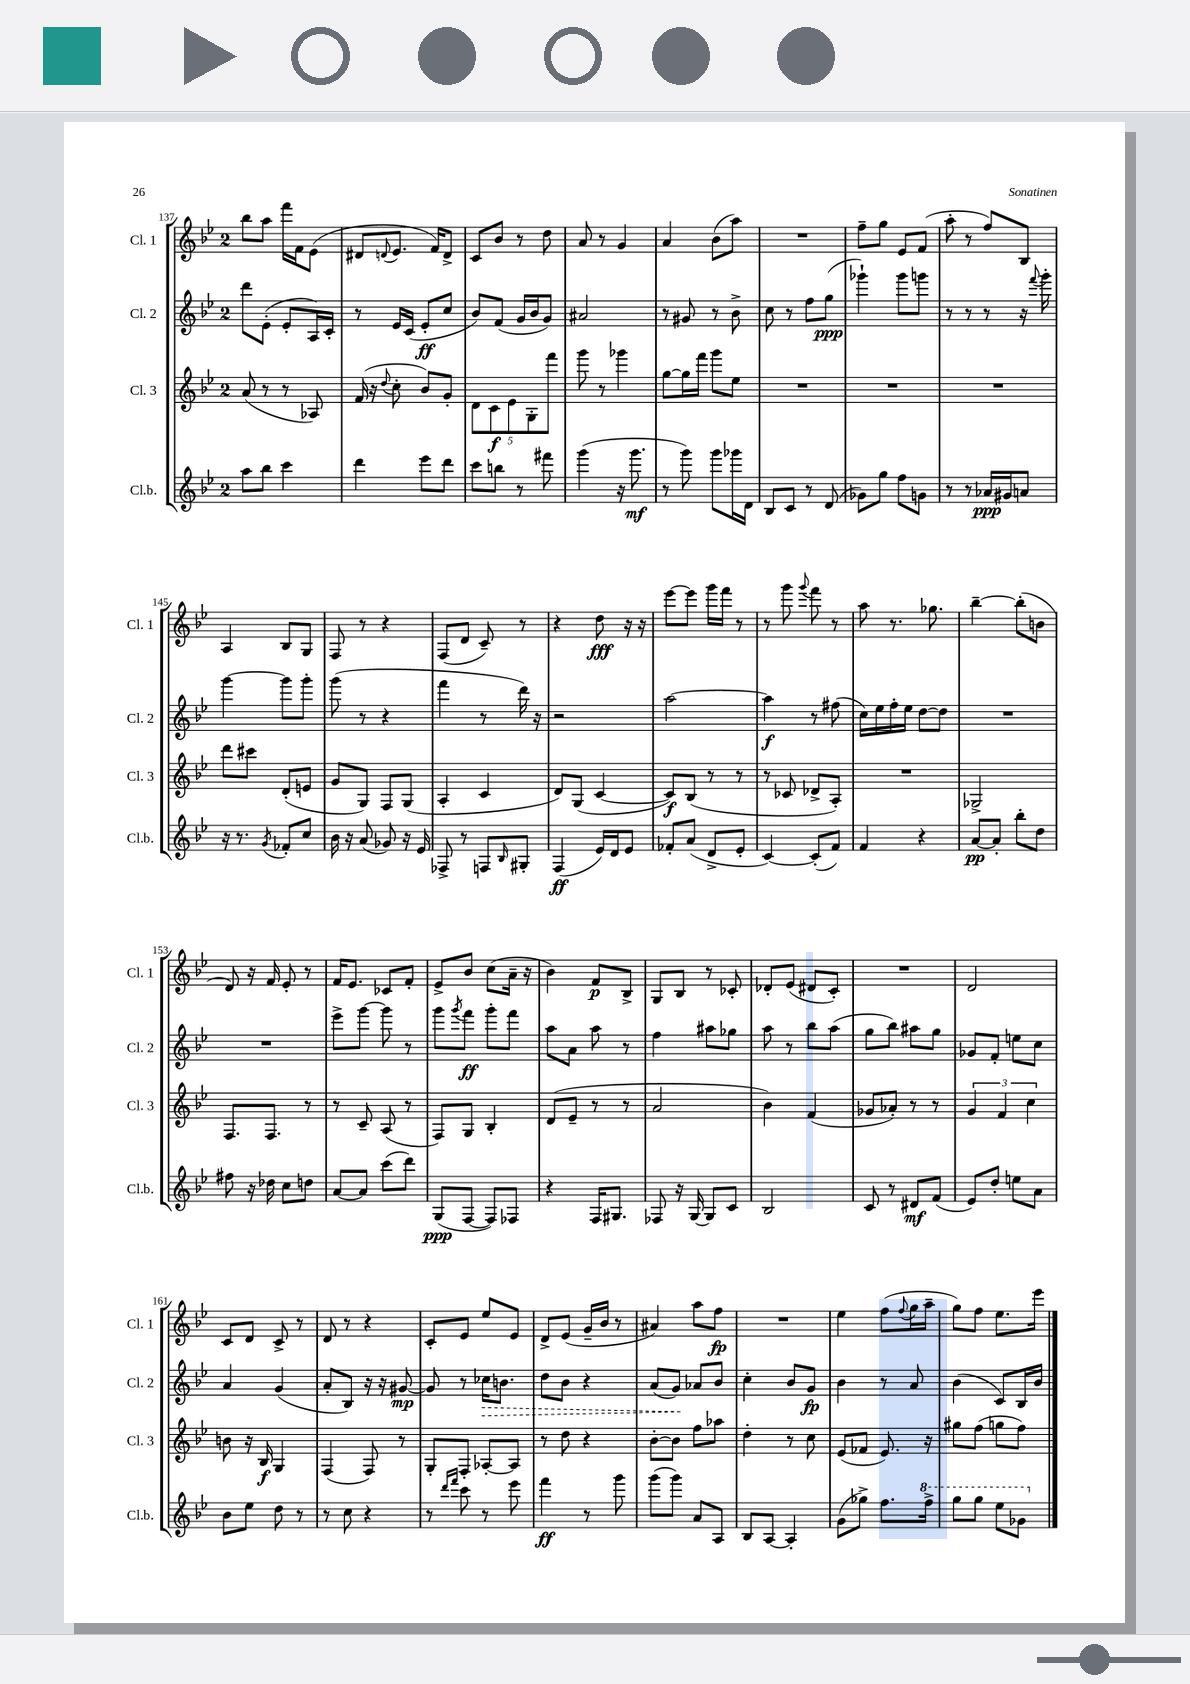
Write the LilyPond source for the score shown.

<<
\new StaffGroup <<
\new Staff = "s0" \with { instrumentName = "Cl. 1" shortInstrumentName = "Cl. 1" } {
    \clef treble \key bes \major \once \override Staff.TimeSignature.style = #'single-digit \time 2/4
    bes''8 a''8 f'''16 f'16 ees'8( |
    dis'8 \appoggiatura { d'8 } ees'8. f'16) d'8-> |
    c'8 bes'8 r8 d''8 |
    a'8 r8 g'4 |
    a'4 bes'8( a''8) |
    R2 |
    f''8-- g''8 ees'8 f'8( |
    a''8-. r8 f''8) bes8 |
    a4 bes8 g8 |
    f8 r8 r4 |
    f8( d'8 c'8--) r8 |
    r4 d''8\fff r16 r16 |
    ees'''8~ ees'''8 g'''16 f'''16 r8 |
    r8 g'''8 \appoggiatura { g'''8 } f'''8 r8 |
    a''8 r8. ges''8. |
    bes''4~-- bes''8-.( b'8 |
    d'8) r16 f'16 ees'8-. r8 |
    f'16 ees'8. ces'8 f'8-. |
    ees'8-> bes'8 c''8( a'16-- r16 |
    bes'4) f'8\p bes8-> |
    g8 bes8 r8 ces'8-. |
    des'8-. ees'8( dis'8 c'8-.) |
    R2 |
    d'2 |
    c'8 d'8 c'8-> r8 |
    d'8 r8 r4 |
    c'8-. ees'8 ees''8 ees'8 |
    d'8-> ees'8( g'16-- bes'16 r8 |
    ais'4) a''8 f''8\fp |
    R2 |
    ees''4 f''8( \appoggiatura { f''8 } g''16 a''16-- |
    g''8) f''8 ees''8. ees'''16 \bar "|." |
}
\new Staff = "s1" \with { instrumentName = "Cl. 2" shortInstrumentName = "Cl. 2" } {
    \clef treble \key bes \major \once \override Staff.TimeSignature.style = #'single-digit \time 2/4
    d'''8 ees'8-.( ees'8-. a16) c'16-. |
    r8 ees'16 c'16( ees'8-.\ff c''8 |
    bes'8) f'8( g'16 bes'16 g'8) |
    ais'2 |
    r8 gis'8 r8 bes'8-> |
    c''8 r8 f''8 g''8\ppp( |
    ges'''4-!) ges'''8 g'''8 |
    r8 r8 r8 r16 \appoggiatura { f'''8 } g'''16-. |
    g'''4~ g'''8 g'''8-. |
    g'''8( r8 r4 |
    f'''4 r8 d'''16) r16 |
    r2 |
    a''2~ |
    a''4\f r8 fis''8( |
    c''16) ees''16 f''16-. ees''16 d''8~ d''8 |
    R2 |
    R2 |
    ees'''8-> g'''8~ g'''8 r8 |
    g'''8 \acciaccatura { g'''8 } f'''8\ff g'''8-. f'''8 |
    a''8 a'8 a''8 r8 |
    f''4 ais''8 ges''8 |
    a''8 r8 bes''8 a''8( |
    g''8 bes''8) ais''8 g''8 |
    ges'8 f'8-. e''8 c''8 |
    a'4 g'4( |
    a'8-. bes8) r16 r16 gis'8~\mp |
    gis'8 r8 \once \override Hairpin.style = #'dashed-line ces''16\> b'8. |
    d''8 bes'8 r4 |
    a'8( g'8\!) aes'8 bes'8 |
    c''4-. bes'8 g'8\fp |
    bes'4 r8 a'8 |
    bes'4( c'8) bes16 bes'16 \bar "|." |
}
\new Staff = "s2" \with { instrumentName = "Cl. 3" shortInstrumentName = "Cl. 3" } {
    \clef treble \key bes \major \once \override Staff.TimeSignature.style = #'single-digit \time 2/4
    a'8( r8 r8 aes8) |
    f'16( r16 \appoggiatura { d''8 } c''8-. bes'8) g'8-. |
    \tuplet 5/4 { d'8 c'8\f ees'8 g8-. f'''8 } |
    g'''8 r8 ges'''4 |
    g''8~ g''16 f'''16 g'''8 ees''8 |
    R2 |
    R2 |
    R2 |
    d'''8 cis'''8 d'8-.( e'8 |
    g'8 g8) f8 g8( |
    a4-. c'4 |
    d'8) g8( c'4~ |
    c'8\f) bes8( r8 r8 |
    r8 ces'8 des'8-> a8-.) |
    R2 |
    ges2-> |
    f8. f8. r8 |
    r8 c'8-- a8( r8 |
    f8) g8 bes4-. |
    d'8( ees'8-- r8 r8 |
    a'2 |
    bes'4) f'4( |
    ges'8 aes'8-.) r8 r8 |
    \tuplet 3/2 { g'4 f'4 c''4 } |
    b'8 r16 bes16\f g4 |
    f4( f8) r8 |
    g8-. f8-. aes8~-. aes8 |
    r8 d''8 r4 |
    bes'8~-. bes'8 f''8 aes''8 |
    d''4-. r8 c''8 |
    ees'8( fes'8 ees'8.) r16 |
    gis''8 f''8( g''8 f''8) \bar "|." |
}
\new Staff = "s3" \with { instrumentName = "Cl.b." shortInstrumentName = "Cl.b." } {
    \clef treble \key bes \major \once \override Staff.TimeSignature.style = #'single-digit \time 2/4
    a''8 bes''8 c'''4 |
    d'''4 ees'''8 d'''8 |
    c'''8 b''8 r8 fis'''8 |
    g'''4( r16 g'''8.\mf |
    r8 g'''8) g'''8 ges'''16 d'16 |
    bes8 c'8 r8 d'8( |
    ges'8) g''8 f''8 g'8 |
    r8 r8 aes'16\ppp gis'16 a'8 |
    r16 r8. \acciaccatura { g'8 } fes'8-. c''8 |
    bes'16 r16 a'8( ges'8) r16 ees'16 |
    fes8-> r8 f8 \grace { bes16 } gis8-. |
    f4\ff( ees'16) d'16 ees'8 |
    fes'8-. a'8( d'8-> ees'8-. |
    c'4~) c'8-.( f'8) |
    f'4 r4 |
    a'8~\pp a'8-. bes''8-. d''8 |
    fis''8 r16 des''16 c''8 d''8 |
    a'8~ a'8 c'''8( d'''8) |
    g8\ppp( f8~ f8) fes8 |
    r4 f16 gis8. |
    fes8 r16 g16~ g8 c'8 |
    bes2 |
    c'8 r8 dis'8\mf f'8( |
    ees'8) d''8-. e''8 a'8 |
    bes'8 ees''8 d''8 r8 |
    r8 c''8 r4 |
    r8 \grace { d'''16 f'''16 } c'''8 r8 ees'''8 |
    f'''4\ff r8 g'''8 |
    g'''8( g'''8) a'8 a8 |
    bes8 a8~ a4-. |
    g'8( ges''8->) f''8. \ottava #1 f'''16-> |
    g'''8 g'''8 ees'''8 ges''8 \ottava #0 \bar "|." |
}
>>
>>
\layout { \context { \Score currentBarNumber = #137 } }
